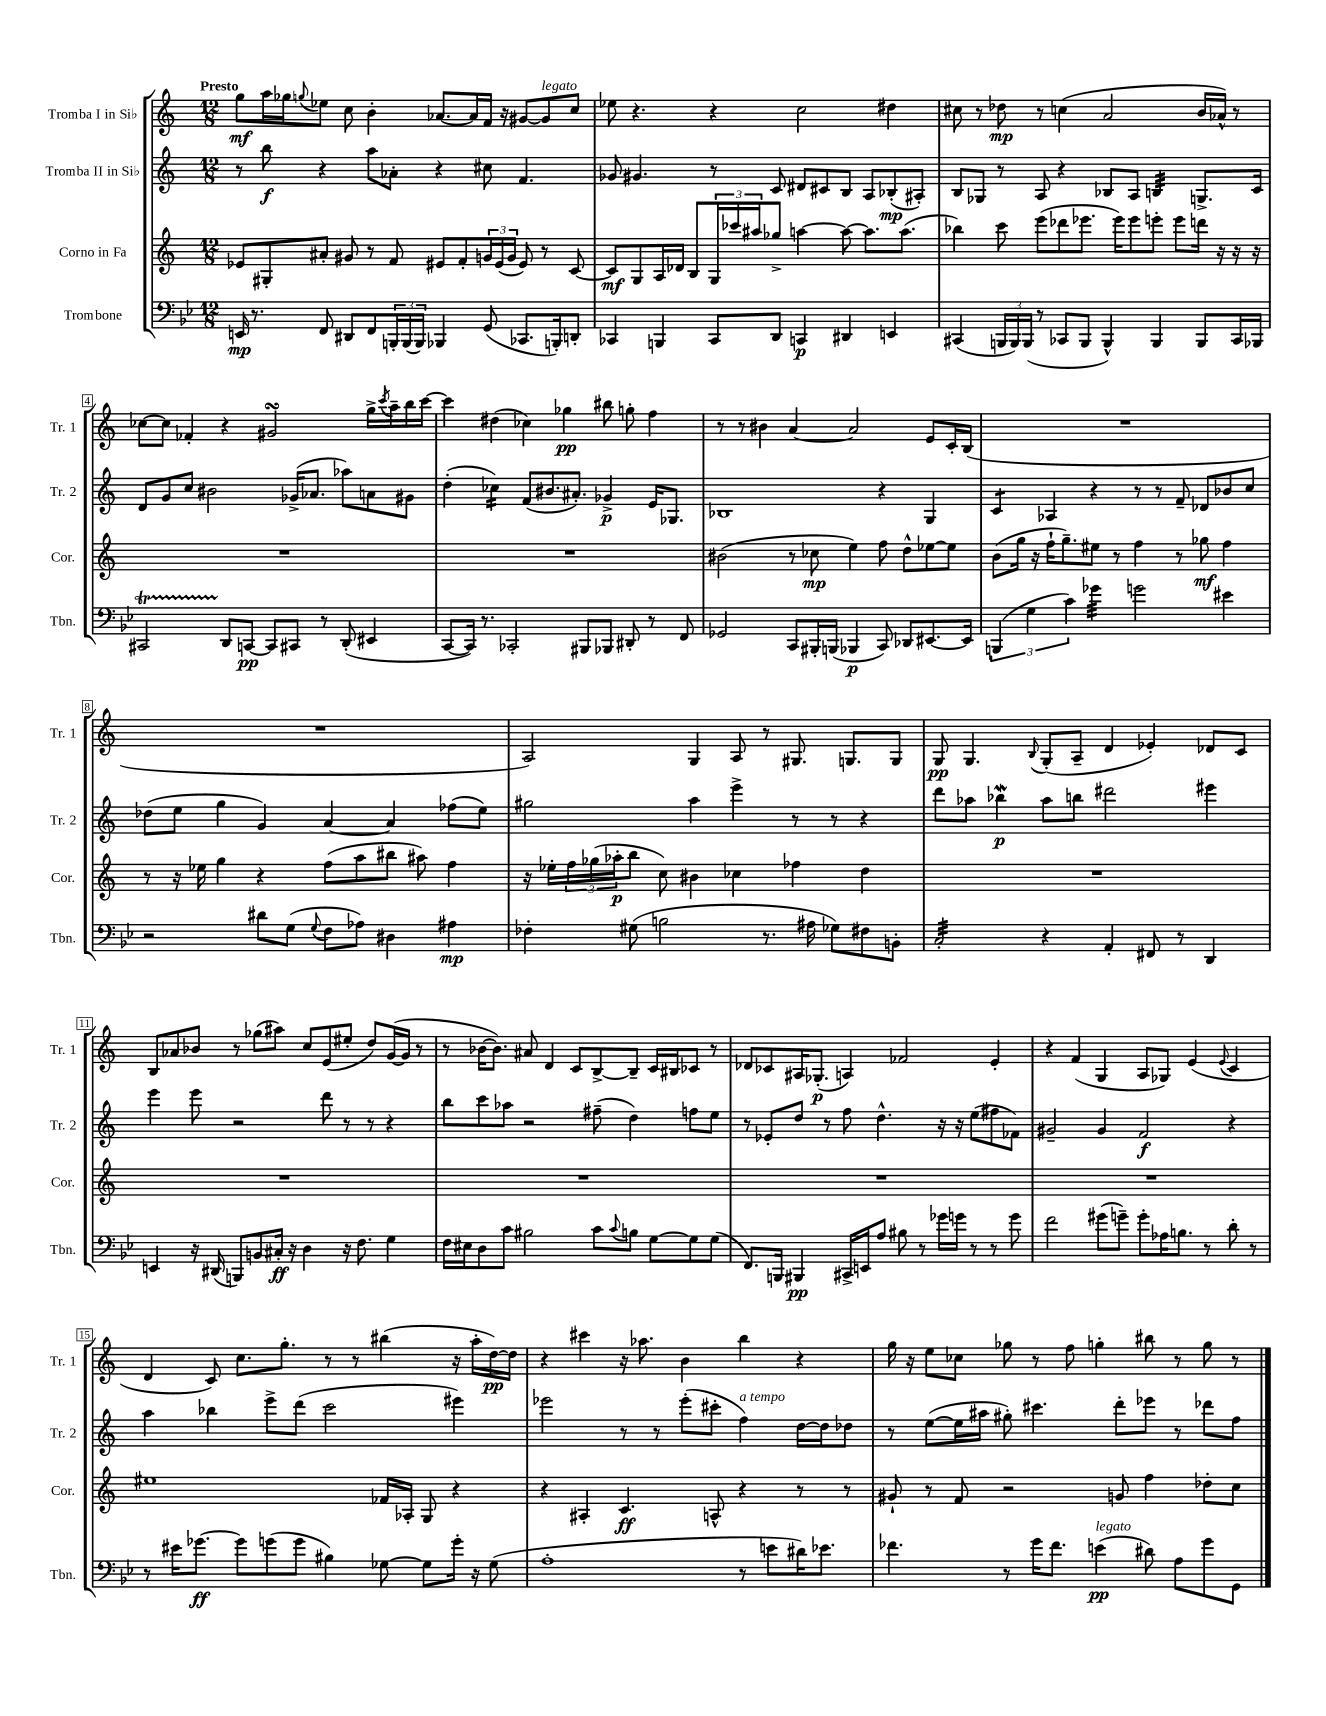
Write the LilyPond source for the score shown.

<<
\new StaffGroup <<
\new Staff = "s0" \with { instrumentName = "Tromba I in Sib" shortInstrumentName = "Tr. 1" } {
    \clef treble \key c \major \numericTimeSignature \time 12/8 \tempo "Presto"
    g''8\mf a''16 ges''16 \appoggiatura { g''8 } ees''8 c''8 b'4-. aes'8.~ aes'16 f'16 r16 gis'8~ gis'8^\markup { \italic "legato" } c''8 |
    ees''8 r4. r4 c''2 dis''4 |
    cis''8 r8 des''8\mp r8 c''4( a'2 b'16 aes'16-^) r8 |
    ces''8~ ces''8 fes'4-. r4 gis'2\turn g''16-> \acciaccatura { c'''8 } a''16-- b''16 c'''16~ |
    c'''4 dis''4( ces''4) ges''4\pp bis''8 g''8-. f''4 |
    r8 r8 bis'4 a'4~ a'2 e'8 c'16-. b16( |
    R1. |
    R1. |
    a2) g4 a8 r8 gis8. g8. g8 |
    g8\pp g4. \appoggiatura { b8 } g8-.( a8-- d'4 ees'4-.) des'8 c'8 |
    b8 aes'8 bes'8 r8 ges''8( ais''8) c''8 e'8( eis''8-. d''8) g'16~( g'16 r8 |
    r8 bes'16~ bes'8.) ais'8 d'4 c'8 b8~-> b8-- c'16 bis16 ces'8 r8 |
    des'8 ces'8 ais16 ges8.-.\p( a4) fes'2 e'4-. |
    r4 f'4( g4 a8 ges8) e'4( \appoggiatura { e'8 } c'4 |
    d'4 c'8) c''8. g''8.-. r8 r8 bis''4( r16 a''16-. d''16~\pp) d''16 |
    r4 cis'''4 r16 aes''8. b'4 b''4 r4 |
    g''16 r16 e''8 ces''8 ges''8 r8 f''8 g''4-. bis''8 r8 g''8 r8 \bar "|." |
}
\new Staff = "s1" \with { instrumentName = "Tromba II in Sib" shortInstrumentName = "Tr. 2" } {
    \clef treble \key c \major \numericTimeSignature \time 12/8
    r8 b''8\f r4 a''8 aes'8-. r4 cis''8 f'4. |
    ges'8 gis'4. r8 c'8 dis'8 cis'8 b8 a8 bes8-.\mp( ais8-.) |
    b8 ges8 r8 a8 r4 bes8 a8 b4:32 g8.-> c'16 |
    d'8 g'8 c''8 bis'2 ges'16->( aes'8. aes''8) a'8 gis'8 |
    d''4-.( ces''4:16) f'8( bis'8. ais'8.-.) ges'4->\p e'16 ges8. |
    bes1 r4 g4 |
    c'4:8 aes4 r4 r8 r8 f'8-- des'8 bes'8 c''8 |
    des''8( e''8 g''4 g'4) a'4~ a'4 fes''8( e''8) |
    gis''2 a''4 e'''4-> r8 r8 r4 |
    d'''8 aes''8 bes''4\mordent\p aes''8 b''8 dis'''2 eis'''4 |
    e'''4 e'''8 r2 d'''8 r8 r8 r4 |
    b''8 c'''8 aes''8 r2 fis''8--( d''4) f''8 e''8 |
    r8 ees'8-. d''8 r8 f''8 d''4.-^ r16 r16 e''8( fis''8 fes'8) |
    gis'2-- gis'4 f'2\f r4 |
    a''4 bes''4 e'''8-> d'''8( c'''2 eis'''4) |
    ees'''2 r8 r8 ees'''8-.( cis'''8-. f''4^\markup { \italic "a tempo" }) d''16~ d''16 des''8 |
    r8 e''8~( e''16 ais''16 gis''8-.) cis'''4. d'''8-. ees'''8 r8 des'''8 f''8 \bar "|." |
}
\new Staff = "s2" \with { instrumentName = "Corno in Fa" shortInstrumentName = "Cor." } {
    \clef treble \key c \major \numericTimeSignature \time 12/8
    ees'8 gis8-. ais'8-. gis'8 r8 f'8 eis'8 f'8-. \tuplet 3/2 { g'16 eis'16( g'16 } eis'8) r8 c'8~ |
    c'8\mf g8 a16 des'16 b8 \tuplet 3/2 { g16 ces'''16 ais''16 } ges''8-> a''4~ a''8~ a''8. a''8.( |
    bes''4) c'''8 e'''8( des'''8 ees'''8. ees'''16) ees'''8 e'''8-. e'''8 d'''16 r16 r16 r16 |
    R1. |
    R1. |
    bis'2( r8 ces''8\mp e''4) f''8 d''8-^ ees''8~ ees''8 |
    b'8( g''16 r16 f''16-! g''8.--) eis''8 r8 f''4 r8 ges''8\mf f''4 |
    r8 r16 ees''16 g''4 r4 f''8( a''8 bis''8 ais''8) f''4 |
    r16 ees''16-. \tuplet 3/2 { f''16 ges''16( aes''16-.\p } b''8 c''8) bis'4 ces''4 fes''4 d''4 |
    R1. |
    R1. |
    R1. |
    R1. |
    R1. |
    eis''1 fes'16 aes16-. g8 r4 |
    r4 ais4-. c'4.\ff a8-^ r4 r8 r8 |
    gis'8-! r8 f'8 r2 g'8 f''4 des''8-. c''8 \bar "|." |
}
\new Staff = "s3" \with { instrumentName = "Trombone" shortInstrumentName = "Tbn." } {
    \clef bass \key bes \major \numericTimeSignature \time 12/8
    e,16\mp r8. f,8 dis,8 f,8 \tuplet 3/2 { b,,16-. b,,16( b,,16) } bes,,4 g,8( ces,8. b,,16-.) d,8-. |
    ces,4 b,,4 ces,8 d,8 c,4\p dis,4 e,4 |
    cis,4( \tuplet 3/2 { b,,16 b,,16) b,,16( } r8 ces,8 b,,8 b,,4-^) b,,4 b,,8 ces,16 bes,,16 |
    cis,2\startTrillSpan d,8\stopTrillSpan c,8~\pp c,8 cis,8 r8 d,8-.( eis,4 |
    c,8~ c,16) r8. ces,2-. bis,,8 bes,,8 dis,8-. r8 f,8 |
    ges,2 c,8 bis,,16-. b,,16( bes,,4\p c,8) des,8 eis,8.~ eis,16 |
    \tuplet 3/2 { b,,4( g4 c'4) } ges'4:32 g'2 eis'4 |
    r2 dis'8 g8( \appoggiatura { g8 } f8 aes8) dis4 ais4\mp |
    fes4-. gis8( b2 r8. ais16 ges8) fis8 b,8-. |
    c2:32-. r4 a,4-. fis,8 r8 d,4 |
    e,4 r16 dis,16( b,,8) b,8 cis16-.\ff r16 d4 r16 f8. g4 |
    f16 eis16 d8 c'8 bis2 c'8 \appoggiatura { c'8 } b8 g8~ g8 g8( |
    f,8.) b,,16 bis,,4\pp cis,16-> e,16 a8 bis8 r8 ges'16 g'16 r8 r8 g'8 |
    f'2 gis'8( g'8--) g'8-. aes16 b8. r8 d'8-. r8 |
    r8 eis'16 ges'8.~\ff ges'8 g'8( g'8 bis4) ges8~ ges8 g'16-. r16 ges8( |
    a1-. r8 e'8 dis'16) ees'8. |
    fes'4. r8 g'16 fes'8. e'4\pp^\markup { \italic "legato" }( dis'8) a8 g'8 g,8 \bar "|." |
}
>>
>>
\layout { \context { \Score \override BarNumber.stencil = #(make-stencil-boxer 0.1 0.3 ly:text-interface::print) } }
